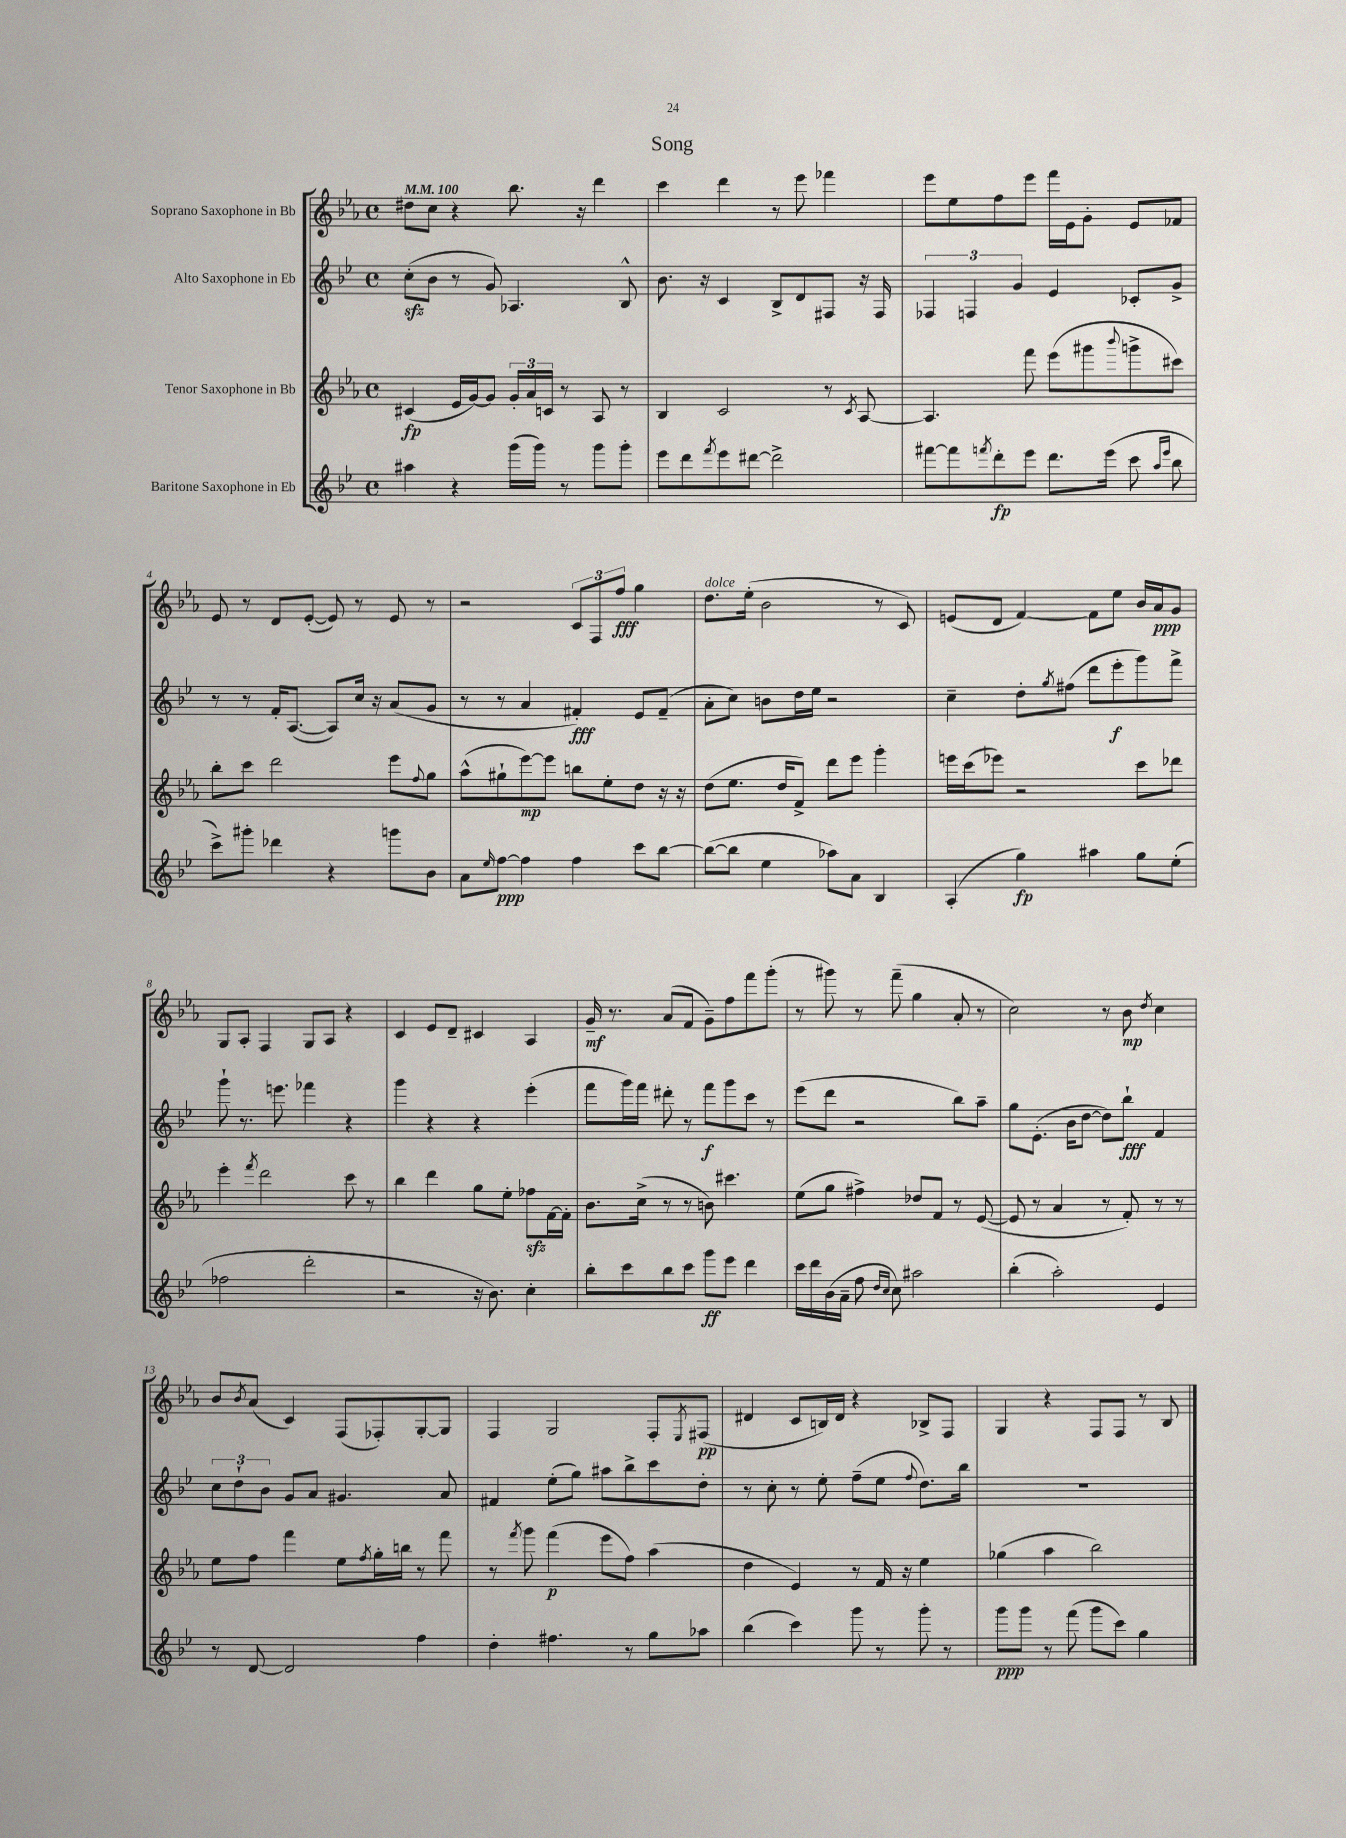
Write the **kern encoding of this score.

**kern	**kern	**kern	**kern
*staff4	*staff3	*staff2	*staff1
*clefG2	*clefG2	*clefG2	*clefG2
*k[b-e-]	*k[b-e-a-]	*k[b-e-]	*k[b-e-a-]
*M4/4	*M4/4	*M4/4	*M4/4
*met(c)	*met(c)	*met(c)	*met(c)
*MM100	*MM100	*MM100	*MM100
4aa#	(4c#	(8cc'	8dd#
.	.	8b-	8cc
4r	16e-	8r	4r
.	[16g)	.	.
.	8g]	8g)	.
(16ggg	24g'	4.A-	8.bb-
.	24a-	.	.
16ggg)	.	.	.
.	24c	.	.
8r	8r	.	.
.	.	.	16r
8ggg	8A-	.	4ddd
8ggg'	8r	8B-^^	.
=	=	=	=
8eee-	4B-	8.b-	4ccc
8ddd	.	.	.
.	.	16r	.
8qfff	.	.	.
8eee-	2c	4c	4ddd
[8ddd#	.	.	.
2ddd#^]	.	8B-^	8r
.	.	8d	8eee-
.	8r	8F#	4fff-
.	8qc	.	.
.	[8A-	16r	.
.	.	16F#	.
=	=	=	=
[8fff#	4.A-]	6F-	8eee-
8fff#]	.	.	8ee-
.	.	6F	.
8qfff	.	.	.
8ddd'	.	.	8ff
.	.	6g	.
8eee-	8fff	.	8eee-
8.ddd	(8eee-	4e-	16fff
.	.	.	16e-
.	8ggg#	.	8g'
(16eee-	.	.	.
.	8qqbbb-	.	.
8ccc	8ggg^	8c-'	8e-
16qqaa	.	.	.
16qqeee-	.	.	.
8bb-	8ccc#)	8g^	8f-
=	=	=	=
8ccc^)	8bb-'	8r	8e-
8ggg#'	8ccc	8r	8r
4ddd-	2ddd	16f'	8d
.	.	([8.A	.
.	.	.	([8e-'
4r	.	8A])	8e-])
.	.	16cc	8r
.	.	16r	.
8ggg	8eee-	(8a	8e-
.	8qqff	.	.
8b-	8gg	8g	8r
=	=	=	=
8a	(8aa-^^	8r	2r
16qqee-	.	.	.
[8ff	8gg#`	8r	.
4ff]	[8eee-)	4a	.
.	8eee-]	.	.
4ff	8bb	4f#')	12c
.	.	.	12F
.	8ee-'	.	.
.	.	.	12ff
8ccc	8dd	8e-	4gg
[8bb-	16r	(8f#~	.
.	16r	.	.
=	=	=	=
(8bb-_	(8dd	8a'	8.dd
8bb-]	8.ee-	8cc)	.
.	.	.	(16ee-'
4ee-	.	8b	2b-
.	16dd	.	.
.	8f^)	16dd	.
.	.	16ee-	.
8aa-)	8ddd	2r	.
8a	8eee-	.	.
4B-	4ggg'	.	8r
.	.	.	8c)
=	=	=	=
(4A'	16eee	4cc~	(8e
.	(16ccc	.	.
.	8eee-)	.	8d
4gg)	2r	8dd'	[4f)
.	.	8qgg	.
.	.	(8ff#	.
4aa#	.	8ddd	8f]
.	.	8eee-'	8ee-
8gg	8ccc	8ggg)	16b-
.	.	.	16a-
(8ee-'	8ddd-	8fff^	8g
=	=	=	=
2ff-	4eee-'	8ggg`	8G
.	.	8.r	8A-'
.	8qfff	.	.
.	2ddd	.	4F
.	.	8.eee	.
2ddd'	.	4fff-	8G
.	.	.	8A-
.	8ccc	4r	4r
.	8r	.	.
=	=	=	=
2r	4bb-	4ggg	4c
.	4ddd	4r	8e-
.	.	.	8d~
16r	8gg	4r	4c#
8.b-)	.	.	.
.	8ee-'	.	.
4cc'	8ff-	(4eee-'	4A-
.	[16f	.	.
.	16f']	.	.
=	=	=	=
8bb-'	8.b-	8fff	16g~
.	.	.	8.r
8ccc	.	16ggg)	.
.	(16cc^	16fff	.
8bb-	8r	8ddd#'	(8a-
8ccc	8r	8r	8f
8ggg	8b)	8fff	8g~)
8eee-	4.ccc#	8ggg	8ff
4ddd	.	8ccc	8fff
.	.	8r	(8ggg'
=	=	=	=
16ccc	(8ee-	(8eee-	8r
16ddd	.	.	.
(16b-	8gg	8ddd	8ggg#)
16a~	.	.	.
8ff	4ff#^)	2r	8r
16qqdd	.	.	.
16qqcc	.	.	.
8cc)	.	.	(8fff~
2aa#	8dd-	.	4gg
.	8f	.	.
.	8r	8bb-)	8a-'
.	([8e-	8aa~	8r
=	=	=	=
(4bb-'	8e-]	8gg	2cc)
.	8r	(8.e-'	.
2aa')	4a-	.	.
.	.	16b-	.
.	.	[8dd	.
.	8r	8dd])	8r
.	8f')	8bb-`	8b-
.	.	.	8qdd
4e-	8r	4f	4cc
.	8r	.	.
=	=	=	=
8r	8ee-	12cc	8b-
.	.	12dd`	.
.	.	.	8qb-
[8d	8ff	.	(8a-
.	.	12b-	.
2d]	4fff	8g	4c)
.	.	8a	.
.	8ee-	4.g#	(8F
.	8qff	.	.
.	16gg'	.	8F-')
.	16bb	.	.
4ff	8r	.	[8G'
.	8fff	8a	8G]
=	=	=	=
4dd'	8r	4f#	4F
.	8qfff	.	.
.	8ggg	.	.
4.ff#	(4fff	(8ee-'	2G
.	.	8gg)	.
.	8eee-	8aa#	.
8r	8ff)	8bb-^	.
8gg	(4aa-	8ccc	8F'
.	.	.	8qE-
8aa-	.	8dd'	(8F#
=	=	=	=
(4bb-	4dd	8r	4d#
.	.	8cc'	.
4ccc)	4e-)	8r	8c
.	.	8ee-'	16B)
.	.	.	16d#
8ggg	8r	(8ff~	4r
8r	16f	8ee-	.
.	16r	.	.
.	.	8qqff	.
8ggg'	4ee-	8.dd)	8B-^
8r	.	.	8F
.	.	16bb-	.
=	=	=	=
8ggg	(4gg-	1r	4G
8ggg	.	.	.
8r	4aa-	.	4r
(8fff	.	.	.
8ggg	2bb-)	.	8F
8ccc)	.	.	8F
4gg	.	.	8r
.	.	.	8B-
==	==	==	==
*-	*-	*-	*-
